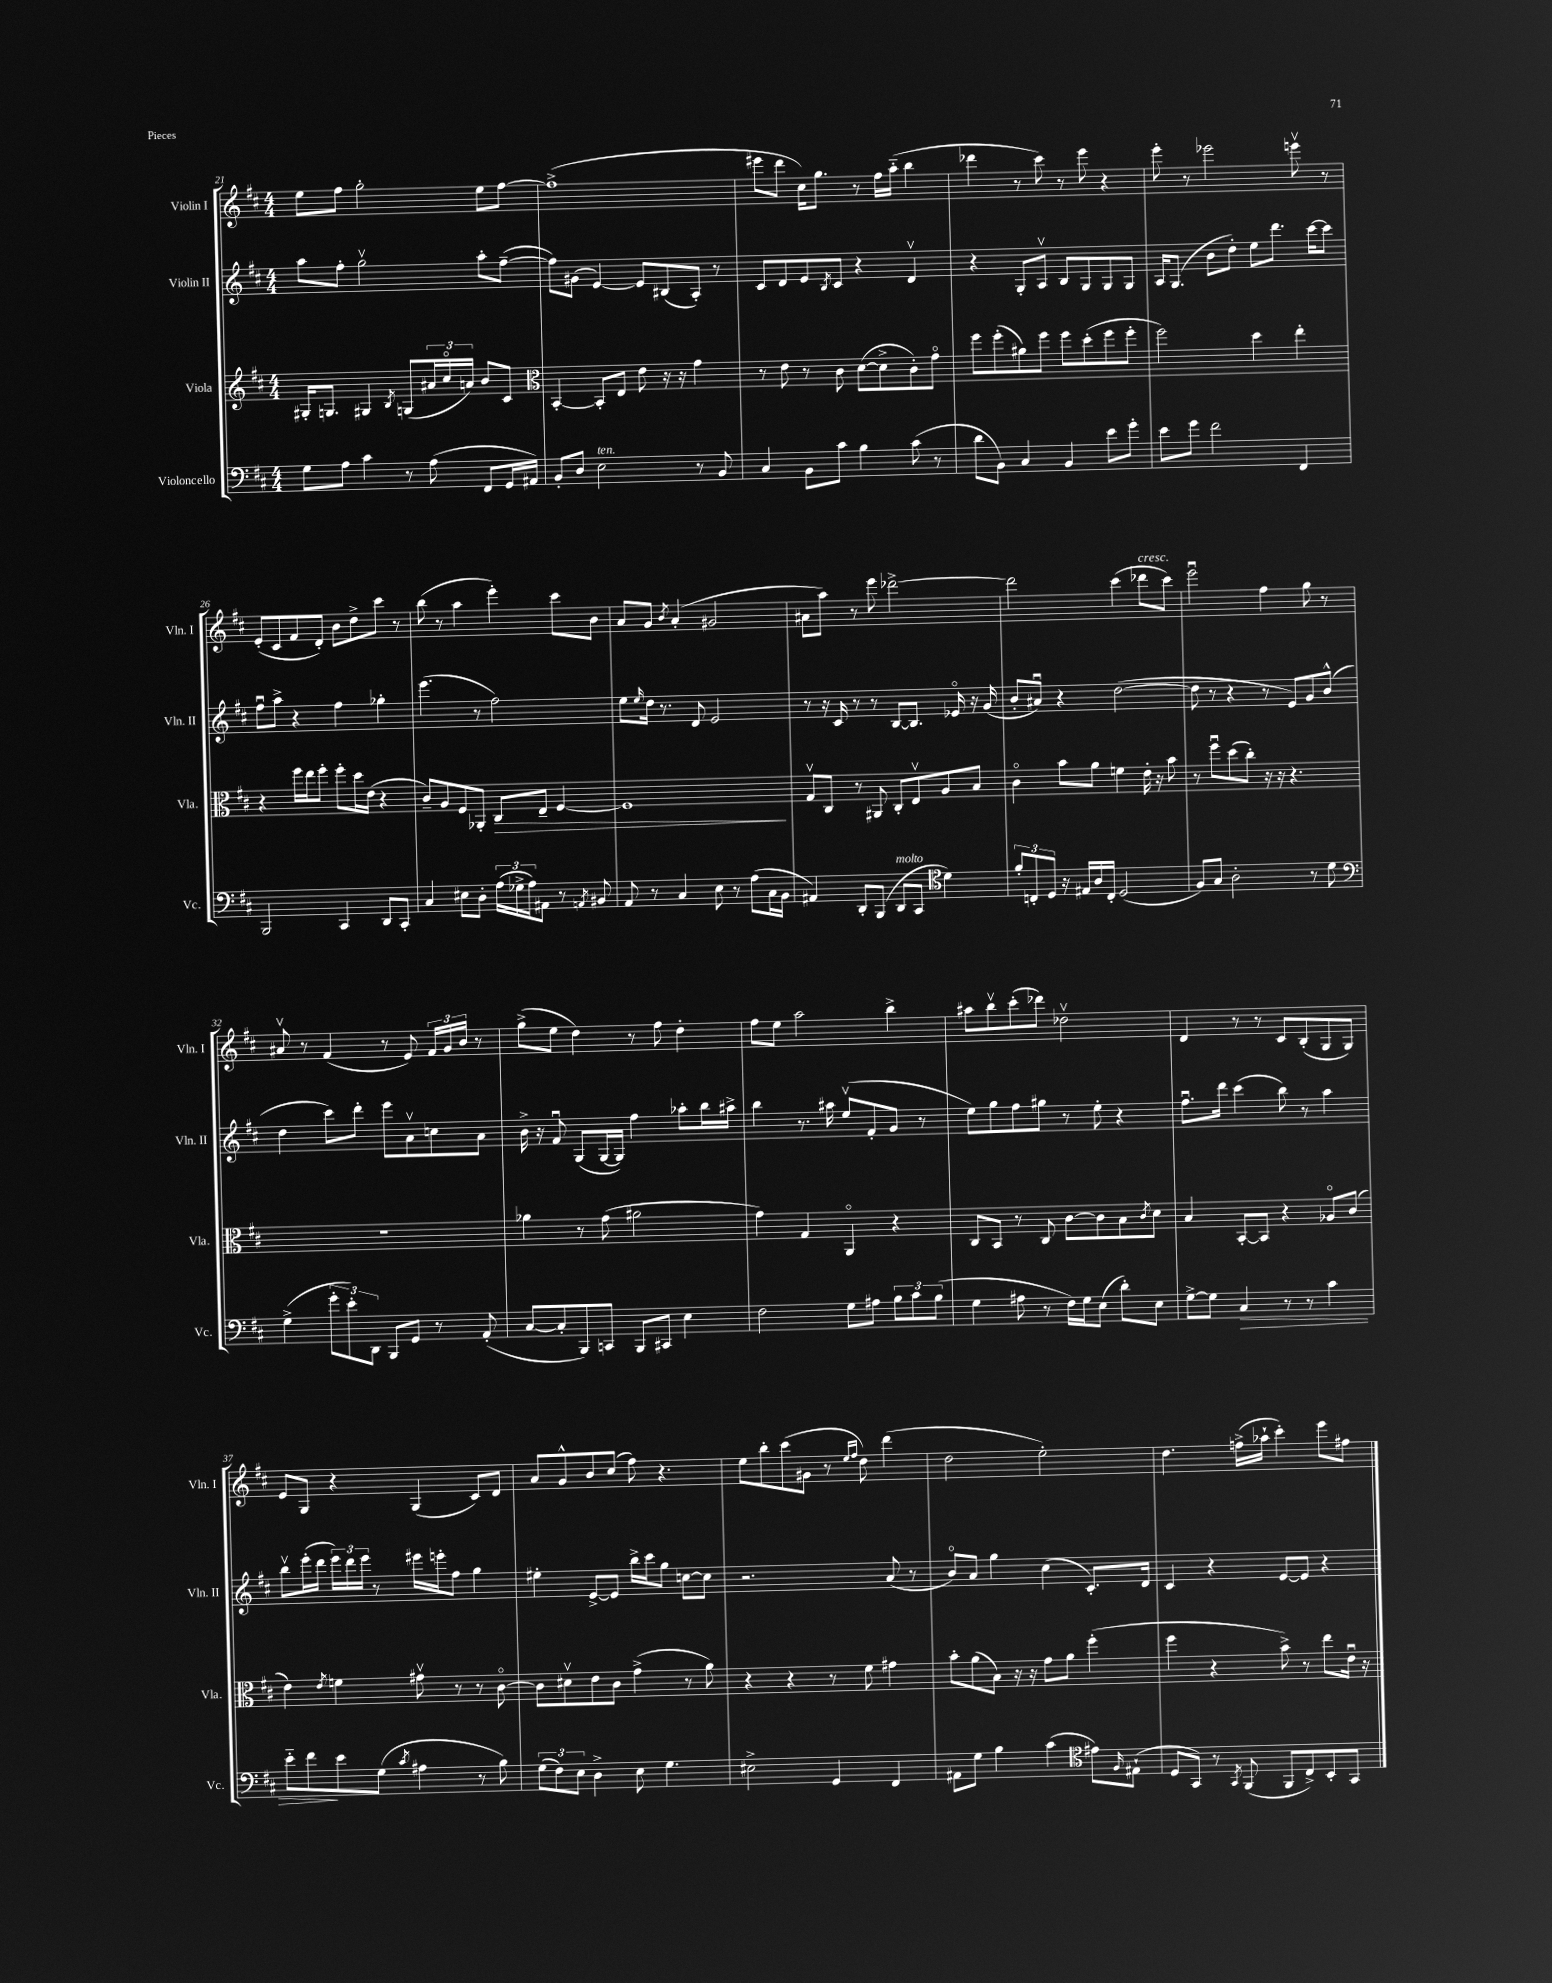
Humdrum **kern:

**kern	**kern	**kern	**kern
*staff4	*staff3	*staff2	*staff1
*clefF4	*clefG2	*clefG2	*clefG2
*k[f#c#]	*k[f#c#]	*k[f#c#]	*k[f#c#]
*M4/4	*M4/4	*M4/4	*M4/4
8G	16G#'	8aa	8ee
.	8.G	.	.
8A	.	8ff#'	8ff#
4c#	4G#	2ggv	2gg'
.	8qB	.	.
8r	(8G	.	.
(8A	24a#	.	.
.	24cc#o	.	.
.	24a)	.	.
8FF#	8b	8aa'	8ee
16GG	8c#	([8ff#~	[8ff#
16AA#)	.	.	.
=	=	=	=
*	*clefC3	*	*
8BB'	[4BB'	8ff#])	(1ff#^]
8D	.	(8g#	.
2E	8BB']	[4e)	.
.	8E	.	.
.	8e	8e]	.
.	16r	(8B#	.
.	16r	.	.
8r	4g	8A')	.
8BB	.	8r	.
=	=	=	=
4C#	8r	8c#	8eee#
.	8e	8d	8ddd
8BB	8r	8e	16cc#)
.	.	.	8.gg
.	.	8qB	.
8c#	8c#	8c#	.
4B	([8d	4r	8r
.	8d^]	.	16ff#
.	.	.	(16aa'~
(8c#	8c#')	4dv	4bb
8r	8go	.	.
=	=	=	=
8d	8ff#	4r	4ddd-
8BB)	(8ff#'	.	.
4C#	8a#)	8G'	8r
.	8ff#	8Av	8ccc#)
4BB	8ff#	8B	8r
.	(8dd'	8G	8eee
8e	8ff#	8G	4r
8g'	8ff#'	8G	.
=	=	=	=
8e	2ff#)	16A	8eee'
.	.	(8.G	.
8g	.	.	8r
2f#	.	8b	2eee-
.	.	8dd')	.
.	4dd	8ee	.
.	.	8.ddd	.
4FF#	4ee'	.	8eeev
.	.	[16ccc#	.
.	.	8ccc#]	8r
=	=	=	=
2BBB	4r	8ff#u	(8e'
.	.	8aa^	8c#
.	16ff#	4r	8f#
.	16ee	.	.
.	8ff#'	.	8d')
4CC#	8ff#'	4ff#	8b
.	16dd	.	8dd^
.	(16e	.	.
8DD	4r	4gg-'	8ccc#
8CC#'	.	.	8r
=	=	=	=
4C#	8c#~)	(4.eee	(8bb
.	8A	.	8r
8E#	8F#	.	4aa
8D'	8AA-'	8r	.
(24A	8C#	2ff#)	4eee')
24G-^	.	.	.
24A)	.	.	.
8AA#	8E~	.	.
8r	[4F#	.	8ccc#
8qAA	.	.	.
8BB#	.	.	8b
=	=	=	=
8AA	1F#]	8ee	8a
.	.	16qqee	.
8r	.	16dd	8g
.	.	8.r	.
.	.	.	8qb
4C#	.	.	(4a'
.	.	8d	.
8E	.	2e	2g#
8r	.	.	.
(8A	.	.	.
16C#	.	.	.
16BB	.	.	.
=	=	=	=
4AA#)	8Gv	8r	8a#
.	8C#	16r	8aa)
.	.	16c#	.
8DD'	8r	8r	8r
(8BBB	8AA#	8r	8eee
8DD	8C#'	[8B	[2ddd-^
8CC#	8Ev	8.B]	.
*clefC4	*	*	*
4d)	8A	.	.
.	.	16e-o	.
.	8B	16r	.
.	.	(16g	.
=	=	=	=
12f#'	4c#o	8b'	2ddd-]
12C'	.	.	.
.	.	8a#u)	.
12D	.	.	.
16r	8b	4r	.
16E#	.	.	.
16A	8a	.	.
16C'	.	.	.
(2D	4f	([2dd	(4ccc#
.	16e'	.	8ddd-
.	16r	.	.
.	8b	.	8ccc#)
=	=	=	=
8F#)	8r	8dd]	2eeeu
8G	8ff#u	8r	.
2A'	(8dd	4r	.
.	8cc#')	.	.
.	16r	8r	4ff#
.	16r	.	.
.	4.r	8e)	.
8r	.	8g	8gg
8d	.	(8b^^	8r
=	=	=	=
*clefF4	*	*	*
(4G^	1r	4dd	8a#v
.	.	.	8r
12g'	.	8ccc#)	(4f#
12e')	.	.	.
.	.	8ddd'	.
12DD	.	.	.
8BBB	.	8eee	8r
8GG	.	8av	8e)
8r	.	8cc	24f#
.	.	.	24g
.	.	.	24b
(8AA'	.	8a	8r
=	=	=	=
[8C#	4a-	16b^	(8gg^
.	.	16r	.
8C#']	.	8f#u	8ee
8BBB)	8r	(8G	4dd)
8CC	(8g	[16G	.
.	.	16G])	.
8BBB	2a#	4ff#	8r
8CC#	.	.	8ff#
4E	.	8aa-'	4dd'
.	.	16bb	.
.	.	16aa#^	.
=	=	=	=
2F#	4g)	4bb	8ff#
.	.	.	8ee
.	4G	8.r	2aa
.	.	16aa#	.
8G	4AAo	(8eev	.
8A#	.	8f#'	.
12B	4r	8g	4bb^
12c#	.	.	.
.	.	8r	.
(12B	.	.	.
=	=	=	=
4G	8C#	8ee)	8aa#
.	8BB	8gg	8bbv
8A#	8r	8ff#	(8ccc#'
8r	8C#	8gg#	8ddd-)
16F#)	[8c#	8r	2dd-v
16G	.	.	.
(8E	8c#]	8ee'	.
8d')	8B	4r	.
.	8qc#	.	.
8E	8d	.	.
=	=	=	=
[8G^	4B	8.ff#u	4d
8G]	.	.	.
.	.	16ddd	.
4C#	[8BB'	(4ccc#	8r
.	8BB]	.	8r
8r	4r	8bb)	8c#
8r	.	8r	(8B'
4c#	8A-o	4aa	8G
.	(8c#	.	8G)
=	=	=	=
8e'~	4e)	8bbv	8e
8f#	.	(16eee'	8G
.	.	16ddd	.
.	8qe	.	.
8e	4f	24eee)	4r
.	.	24ddd	.
.	.	24eee	.
(8G	.	8r	.
8qc#	.	.	.
4A#	8g#v	16eee#	(4G
.	.	16eee'	.
.	8r	8ff#	.
8r	8r	4gg	8c#)
8B)	[8c#o	.	8d
=	=	=	=
(12G	8c#]	4ee#'	8a
12F#)	.	.	.
.	8d#v	.	8g^^
12E	.	.	.
4D^	8e	[8e^	8b
.	8c#	8e]	(8cc#
8E	(4g^	16bb^	8ff#)
.	.	16ccc#	.
4.G	.	8gg	4.r
.	8r	[8cc	.
.	8a)	8cc]	.
=	=	=	=
2E#^	4r	2.r	8ee
.	.	.	8bb'
.	4r	.	(8ccc#
.	.	.	8g#
4GG	8r	.	8r
.	.	.	16qqee
.	.	.	16qqff#
.	8f#	.	8dd)
4FF#	4g#	(8a	(4ddd
.	.	8r	.
=	=	=	=
8AA#	8b'	8bo)	2dd
8G	(8a	8a	.
4B	8B)	4gg	.
.	16r	.	.
.	16r	.	.
(4c#	8g	(4cc#	2ee')
.	8a	.	.
*clefC4	*	*	*
8e#)	(4ff#'	8.c#')	.
16qqF#	.	.	.
(8E#`	.	.	.
.	.	16d	.
=	=	=	=
8D	4ff#	4c#	4.dd
8GG)	.	.	.
8r	4r	4r	.
8qGG	.	.	.
(8FF#	.	.	(16ff^
.	.	.	16aa-`
8FF#	8b^)	[8e	4ccc#')
8C#^)	8r	8e]	.
8BB'	8ee	4r	8eee
8GG	16eu	.	8ff#
.	16r	.	.
==	==	==	==
*-	*-	*-	*-
